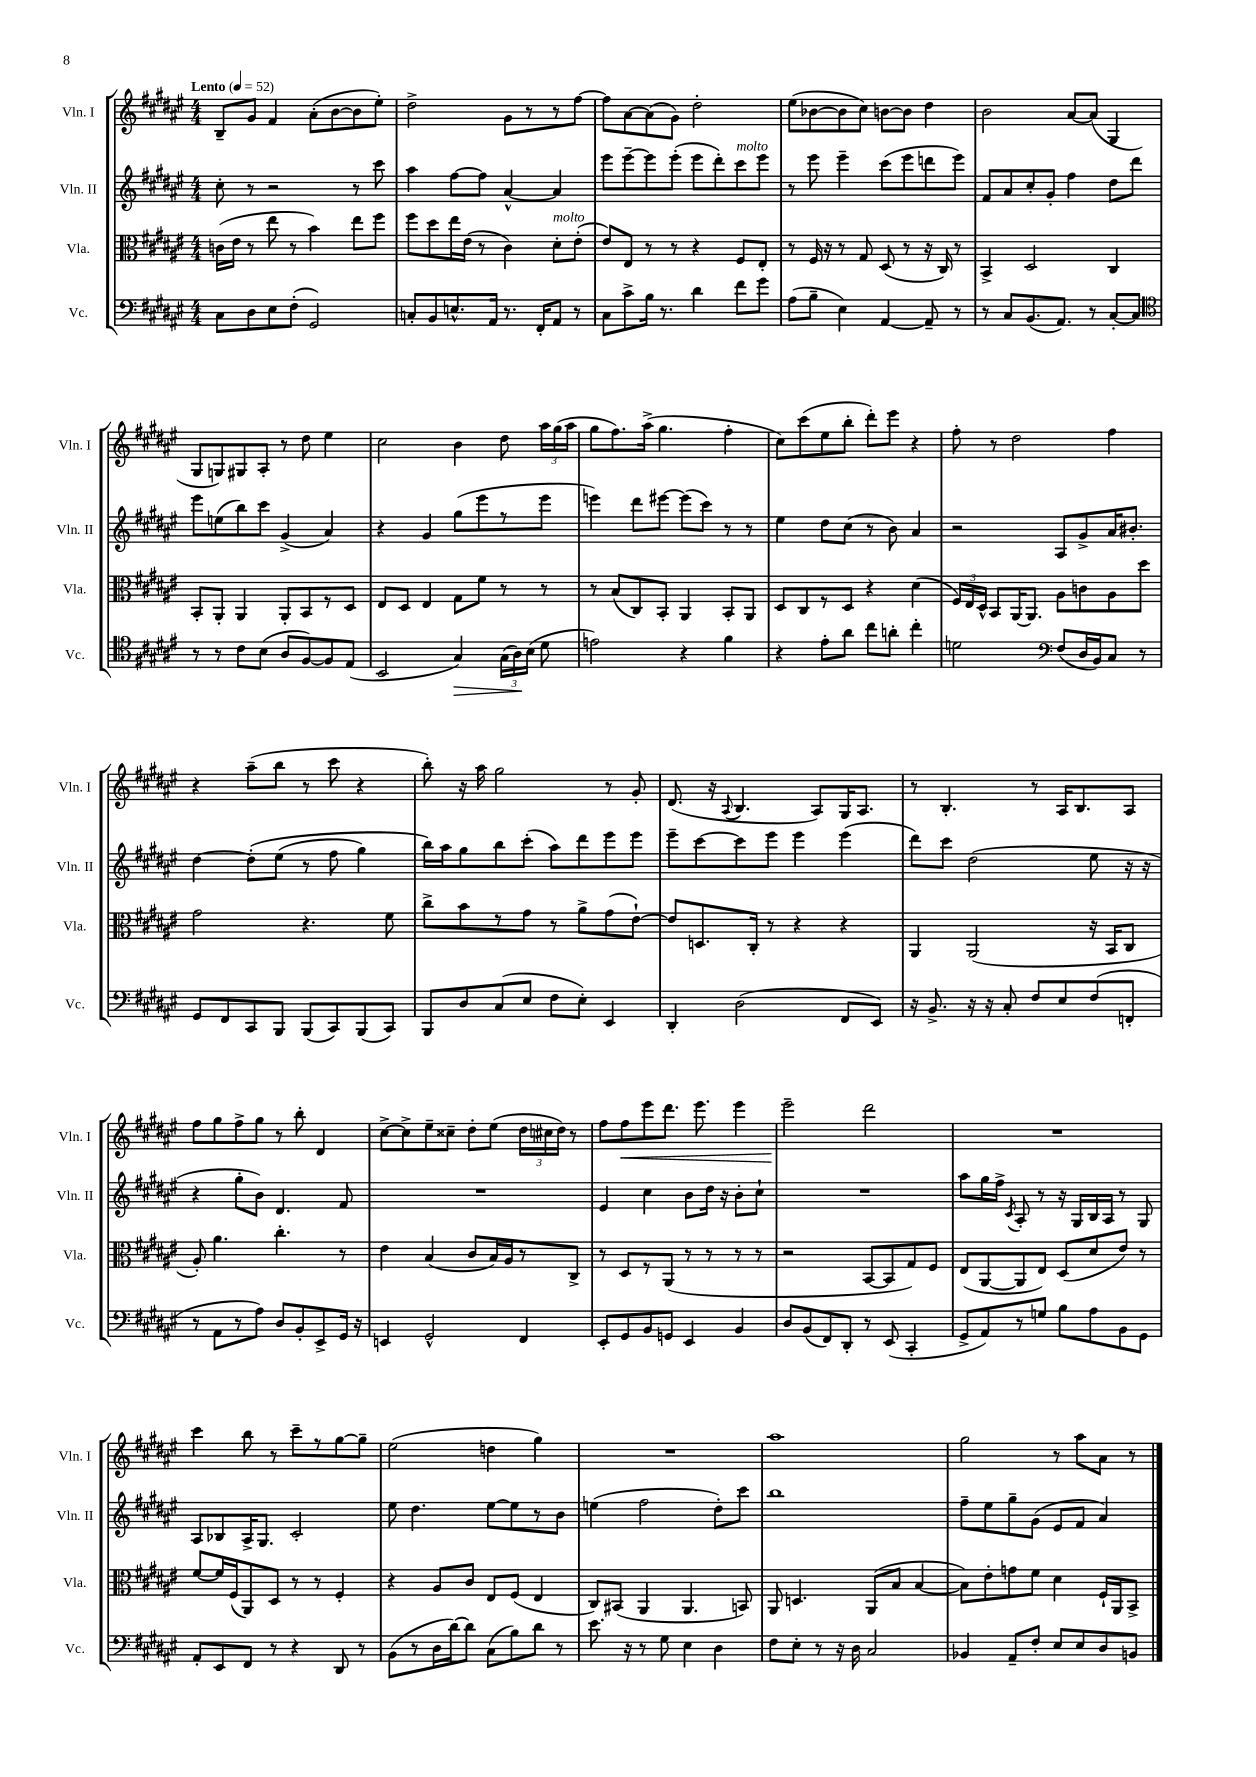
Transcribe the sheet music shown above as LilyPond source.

<<
\new StaffGroup <<
\new Staff = "s0" \with { instrumentName = "Vln. I" shortInstrumentName = "Vln. I" } {
    \clef treble \key fis \major \numericTimeSignature \time 4/4 \tempo "Lento" 4 = 52
    \autoBeamOff b8[-- gis'8] fis'4 ais'8[-.( b'8~ b'8 eis''8]-.) |
    dis''2-> gis'8[ r8 r8 fis''8]~ |
    fis''8[ ais'8~ ais'8( gis'8]) dis''2-. |
    eis''8[( bes'8~ bes'8 cis''8]) b'8[~ b'8] dis''4 |
    b'2 ais'8[~ ais'8]( gis4 |
    gis8[ g8) gis8 ais8]-. r8 dis''8 eis''4 |
    cis''2 b'4 dis''8 \tuplet 3/2 { ais''16[ gis''16( ais''16] } |
    gis''8[ fis''8.) ais''16]->( gis''4. fis''4-. |
    cis''8[) cis'''8( eis''8 b''8]-. dis'''8[-.) eis'''8] r4 |
    fis''8-. r8 dis''2 fis''4 |
    r4 ais''8[--( b''8] r8 cis'''8 r4 |
    b''8-.) r16 ais''16 gis''2 r8 gis'8-. |
    dis'8.( r16 \appoggiatura { ais8 } b4. ais8[) gis16 ais8.] |
    r8 b4.-. r8 ais16[ b8. ais8] |
    fis''8[ gis''8 fis''8-> gis''8] r8 b''8-. dis'4 |
    cis''8[~-> cis''8-> eis''8-- cisis''8]-- dis''8[-. eis''8]( \tuplet 3/2 { dis''16[ cis''16 dis''16]) } r8 |
    fis''8[ fis''8\< eis'''8 dis'''8.] eis'''8. eis'''4 |
    eis'''2--\! dis'''2 |
    R1 |
    cis'''4 b''8 r8 cis'''8[-- r8 gis''8~ gis''8]-- |
    eis''2( d''4 gis''4) |
    R1 |
    ais''1 |
    gis''2 r8 ais''8[ ais'8] r8 \bar "|." |
}
\new Staff = "s1" \with { instrumentName = "Vln. II" shortInstrumentName = "Vln. II" } {
    \clef treble \key fis \major \numericTimeSignature \time 4/4
    \autoBeamOff cis''8-. r8 r2 r8 cis'''8 |
    ais''4 fis''8[~ fis''8] ais'4~-^ ais'4 |
    eis'''8[ eis'''8~-- eis'''8 eis'''8]-.( eis'''8[ dis'''8-.) cis'''8^\markup { \italic "molto" } eis'''8] |
    r8 eis'''8 eis'''4-- cis'''8[( eis'''8 d'''8 eis'''8]) |
    fis'8[ ais'8 cis''8-. gis'8]-. fis''4 dis''8[ dis'''8] |
    eis'''8[ e''8( b''8) cis'''8] gis'4->( ais'4) |
    r4 gis'4 gis''8[( eis'''8 r8 eis'''8] |
    e'''4) dis'''8[ eis'''8]~ eis'''8[( cis'''8]) r8 r8 |
    eis''4 dis''8[ cis''8]( r8 b'8) ais'4 |
    r2 ais8[ gis'8-> ais'16 bis'8.]-. |
    dis''4~ dis''8[-.\( eis''8]( r8 fis''8 gis''4) |
    b''16[\) ais''16 gis''8 b''8 cis'''8]-.( ais''8[) dis'''8 eis'''8 eis'''8] |
    eis'''8[-- cis'''8~ cis'''8 eis'''8] eis'''4 eis'''4( |
    dis'''8[) cis'''8] dis''2( eis''8 r16 r16 |
    r4 gis''8[-. b'8]) dis'4. fis'8 |
    R1 |
    eis'4 cis''4 b'8[ dis''16] r16 b'8[-. cis''8]-! |
    R1 |
    ais''8[ gis''16 fis''16]-> \acciaccatura { cis'8 } ais8-. r8 r16 gis16[ b16 ais16] r8 gis8 |
    ais8[ bes8 ais16-> gis8.] cis'2-. |
    eis''8 dis''4. eis''8[~ eis''8 r8 b'8] |
    e''4( fis''2 dis''8[-.) cis'''8] |
    b''1 |
    fis''8[-- eis''8 gis''8-- gis'8]( eis'8[ fis'8] ais'4) \bar "|." |
}
\new Staff = "s2" \with { instrumentName = "Vla." shortInstrumentName = "Vla." } {
    \clef alto \key fis \major \numericTimeSignature \time 4/4
    \autoBeamOff c'16[( eis'16] r8 eis''8 r8 b'4) eis''8[ fis''8] |
    fis''8[ dis''8 eis''16 eis'16]( r8 cis'4) dis'8[-.^\markup { \italic "molto" } eis'8]-.( |
    eis'8[) eis8] r8 r8 r4 fis8[ eis8]-. |
    r8 fis16 r16 r8 gis8 dis8( r8 r16 cis16) r8 |
    b,4-> dis2 cis4 |
    b,8[-. ais,8]-. ais,4 ais,8[-. b,8 r8 dis8] |
    eis8[ dis8] eis4 gis8[ fis'8] r8 r8 |
    r8 b8[( cis8) b,8]-. ais,4 b,8[-. ais,8] |
    dis8[ cis8 r8 dis8] r4 dis'4( |
    \tuplet 3/2 { fis16[) eis16 dis16]-^ } b,8[ ais,16~ ais,8.] ais8[ c'8 ais8 dis''8] |
    gis'2 r4. fis'8 |
    cis''8[-> b'8 r8 gis'8] r8 ais'8[-> gis'8( eis'8]~-!) |
    eis'8[ d8. cis16]-. r8 r4 r4 |
    ais,4 ais,2( r16 b,16[ cis8] |
    ais8-.) ais'4. cis''4.-. r8 |
    eis'4 b4( cis'8[ b16) ais16 r8 cis8]-> |
    r8 dis8[ r8 ais,8]( r8 r8 r8 r8 |
    r2 b,8[~ b,8 gis8) fis8] |
    eis8[( ais,8~ ais,8 eis8]) dis8[( dis'8 eis'8]) r8 |
    fis'8[~ fis'16 fis16( ais,8) dis8] r8 r8 fis4-. |
    r4 ais8[ cis'8] eis8[ fis8]( eis4 |
    cis8[) bis,8]( ais,4 ais,4. b,8) |
    ais,8 d4. ais,8[( b8] b4~ |
    b8[) eis'8-. g'8 fis'8] dis'4 fis16[-! ais,16 b,8]-> \bar "|." |
}
\new Staff = "s3" \with { instrumentName = "Vc." shortInstrumentName = "Vc." } {
    \clef bass \key fis \major \numericTimeSignature \time 4/4
    \autoBeamOff cis8[ dis8 eis8 fis8]-.( gis,2) |
    c8[-. b,8 e8.-^ ais,16] r8. fis,16[-. ais,8] r8 |
    cis8[ cis'8-> b16] r8. dis'4 fis'8[ gis'8] |
    ais8[( b8]-- eis4) ais,4~ ais,8-- r8 |
    r8 cis8[ b,8.( ais,8.]) r8 cis8[~-. cis8] |
    \clef tenor r8 r8 cis'8[ b8]( ais8[ fis8~) fis8 eis8]( |
    b,2 gis4\>) \tuplet 3/2 { gis16[( ais16\!) b16]( } dis'8 |
    e'2) r4 fis'4 |
    r4 eis'8[-. ais'8] cis''8[ a'8]-. cis''4-. |
    d'2 \clef bass fis8[( dis16 b,16) cis8] r8 |
    gis,8[ fis,8 cis,8 b,,8] b,,8[( cis,8) b,,8( cis,8]) |
    b,,8[ dis8 cis8( eis8] fis8[ eis8]-.) eis,4 |
    dis,4-. dis2( fis,8[ eis,8]) |
    r16 b,8.-> r16 r16 cis8-. fis8[ eis8 fis8( f,8]-. |
    r8 ais,8[ r8 ais8]) dis8[ b,8-. eis,8-> gis,16] r16 |
    e,4 gis,2-^ fis,4 |
    eis,8[-. gis,8 b,8 g,8] eis,4 b,4 |
    dis8[ b,8( fis,8) dis,8]-. r8 eis,8( cis,4-. |
    gis,8[-> ais,8) r8 g8] b8[ ais8 b,8 gis,8] |
    ais,8[-. eis,8 fis,8] r8 r4 dis,8 r8 |
    b,8[( r8 dis16 dis'16~) dis'8] cis8[( b8) dis'8] r8 |
    eis'8. r16 r8 gis8 eis4 dis4 |
    fis8[ eis8]-. r8 r16 dis16 cis2 |
    bes,4 ais,8[-- fis8]-. eis8[ eis8 dis8 b,8] \bar "|." |
}
>>
>>
\layout { \context { \Score \remove "Bar_number_engraver" } }
